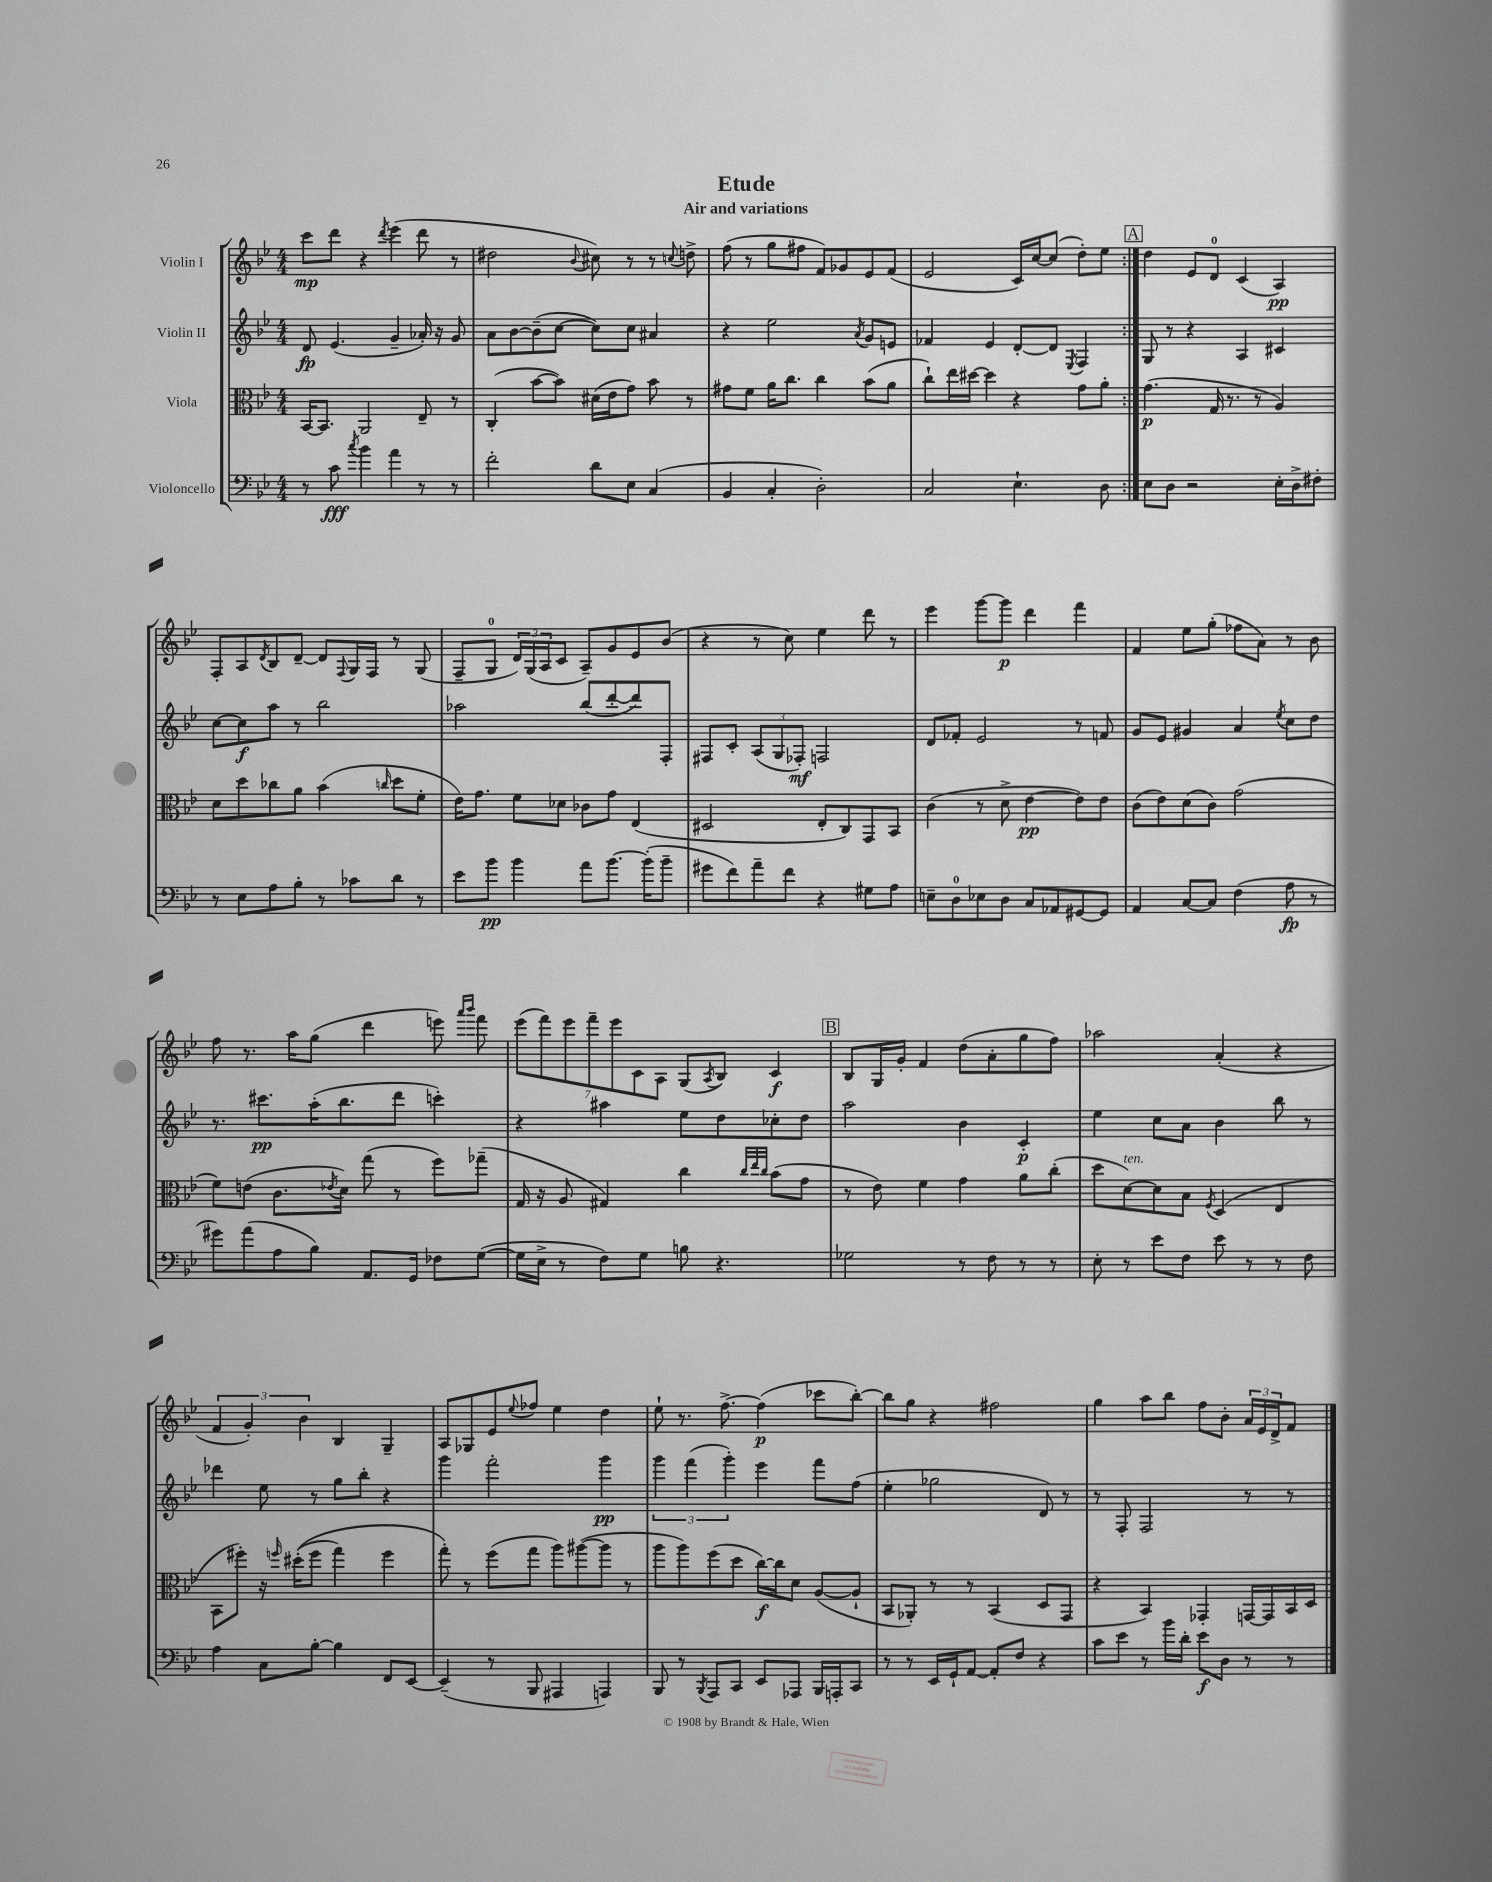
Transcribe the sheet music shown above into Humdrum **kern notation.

**kern	**kern	**kern	**kern
*staff4	*staff3	*staff2	*staff1
*clefF4	*clefC3	*clefG2	*clefG2
*k[b-e-]	*k[b-e-]	*k[b-e-]	*k[b-e-]
*M4/4	*M4/4	*M4/4	*M4/4
8r	[16BB-	8d	8ccc
.	8.BB-]	.	.
8c	.	(4.e-	8ddd
8qcc	.	.	.
4b-	2AA	.	4r
.	.	.	8qddd
4a	.	4g~	(4eee-
8r	8E-~	16a-')	8ddd
.	.	16r	.
8r	8r	8g	8r
=	=	=	=
2f'	(4C'	8a	2dd#
.	.	[8b-	.
.	[8b-	(8b-~]	.
.	8b-])	[8cc	.
.	.	.	8qqb-
8d	(16d#	8cc])	8cc#)
.	16e-	.	.
8E-	8g)	8cc	8r
(4C	8b-	4a#	8r
.	.	.	8qqcc
.	8r	.	8dd^
=	=	=	=
4BB-	8g#	4r	(8ff
.	8f	.	8r
4C'	16a	2ee-	8gg
.	8.cc	.	.
.	.	.	8ff#
2D')	4cc	.	8f)
.	.	.	8g-
.	.	8qa	.
.	(8b-	8g	8e-
.	8a	8e	(8f
=	=	=	=
2C	8cc`)	4f-	2e-
.	16ee-	.	.
.	[16dd#	.	.
.	4dd#]	4e-	.
4.E-`	4r	[8d'	16c)
.	.	.	[16cc
.	.	8d]	(8cc]
.	.	8qE-	.
.	8g	4F	8dd')
8D	8a'	.	8ee-
=:|!	=:|!	=:|!	=:|!
8E-	(4.g	8G	4dd
8D	.	8r	.
2r	.	4r	8e-
.	16G	.	8d
.	8.r	.	.
.	.	4A	(4c
.	8r	.	.
16E-'	4A)	4c#	4A)
16D^	.	.	.
8F#'	.	.	.
=	=	=	=
8r	8d	[8cc	8F'
8E-	8dd	8cc]	8A
.	.	.	8qd
8A	8cc-	8aa	8B-
8B-'	8a	8r	[8d~
8r	(4b-	2bb-	8d]
.	.	.	8qqF
8c-	.	.	16G
.	.	.	16F
.	16qqcc	.	.
8d	8dd	.	8r
8r	8f'	.	(8G
=	=	=	=
8e-	16e-)	2aa-	8F~
.	8.g	.	.
8b-	.	.	8G
4b-	8f	.	24d)
.	.	.	(24G
.	.	.	24A
.	8d-	.	8c
8a	8c-	(8bb-	8A~)
[8.b-	8g	[8ddd'	8g
.	(4E-	8ddd])	8e-
(16b-']	.	.	.
8b-~	.	8F'	(8b-
=	=	=	=
8g#	2D#	8F#	4r
8f)	.	8c'	.
8a~	.	(12A	8r
.	.	12G	.
8f	.	.	8cc)
.	.	12F-')	.
4r	8E-'	2F	4ee-
.	8C)	.	.
8G#	8GG	.	8ddd
8A	8BB-	.	8r
=	=	=	=
8E~	(4c	8d	4eee-
8D	.	8f-'	.
8E-	8r	2e-	[8ggg
8D	8d^	.	8ggg]
8C	[4e-	.	4ddd
8AA-	.	.	.
[8GG#	8e-])	8r	4fff
8GG#]	8e-	8f	.
=	=	=	=
4AA	(8c	8g	4f
.	8e-)	8e-	.
[8C	(8d	4g#	8ee-
8C]	8c)	.	(8gg'
(4F	(2g	4a	8ff-
.	.	.	8a)
.	.	8qee-	.
8A	.	8cc	8r
8r	.	8dd	8b-
=	=	=	=
8g#)	8f)	8.r	8ff
(8a	(8e	.	8.r
.	.	8.ccc#	.
8A	8.c	.	.
.	.	.	16aa
8B-)	.	(16aa'	(8gg
.	8qe-	.	.
.	16d)	8.bb-	.
8.AA	(8gg	.	4ddd
.	8r	8ddd	.
16GG	.	.	.
8F-	8ff)	4ccc')	8eee)
.	.	.	16qqaaa
.	.	.	16qqbbb-
([8G	(8gg-~	.	8fff
=	=	=	=
16G]	16G	4r	(14eee-
16E-^	16r	.	.
.	.	.	14fff)
8r	8A	.	.
.	.	.	14eee-
.	.	.	14fff~
8F)	4G#)	4aa#	.
.	.	.	14eee-
.	.	.	14c
8G	.	.	.
.	.	.	14A
8B	4cc	8ee-	(8G
.	.	.	8qA
4.r	.	8dd	8B-)
.	32qqcc	.	.
.	32qqee-	.	.
.	32qqcc	.	.
.	(8b-	8cc-'	4c
.	8g	8dd	.
=	=	=	=
2G-	8r	2aa	8B-
.	8e-)	.	16G
.	.	.	16g'
.	4f	.	4f
8r	4g	4b-	(8dd
8F	.	.	8a'
8r	8a	4c'	8gg
8r	(8cc'	.	8ff)
=	=	=	=
8E-'	8dd	4ee-	2aa-
8r	[8d)	.	.
8e-	8d]	8cc	.
8F	8B-	8a	.
.	8qF	.	.
8e-	(4D	4b-	(4a'
8r	.	.	.
8r	4E-	8bb-	4r
8F	.	8r	.
=	=	=	=
4A	8BB-	4ddd-	6f
.	8ff#')	.	.
.	.	.	6g')
8C	16r	8ee-	.
.	16qqff	.	.
.	&((16dd#'	.	.
.	.	.	6b-
[8B-'	8ff	8r	.
4B-]	4gg)	8gg	4B-
.	.	8bb-'	.
8FF	4ff	4r	4G~
[8EE-	.	.	.
=	=	=	=
(4EE-~]	8gg'&)	4ggg	8A
.	8r	.	8G-
8r	(8ff	2fff'	8e-
.	.	.	8qqee-
8BBB-	8gg	.	8ff-
4AAA#	8aa)	.	4ee-
.	([8aa#	.	.
4AAA)	8aa#]	4ggg	4dd
.	8r	.	.
=	=	=	=
8BBB-	8aa	6ggg	8ee-`
8r	8aa)	.	8.r
.	.	(6fff	.
8qBBB-	.	.	.
8AAA	(8ff	.	.
.	.	.	[8.ff^
.	.	6ggg')	.
8CC	8dd	.	.
8EE-	[16cc)	4eee-	(4ff]
.	16cc]	.	.
8AAA-	8d	.	.
16BBB-	([8A	8fff	8ccc-
16AAA'	.	.	.
8CC	8A`]	(8ff	[8bb-')
=	=	=	=
8r	8BB-	4ee-'	8bb-]
8r	8AA-')	.	8gg
16EE-	8r	2gg-	4r
16GG`	.	.	.
[8AA	8r	.	.
8AA']	(4BB-	.	2ff#
8F	.	.	.
4r	8D	8d)	.
.	8GG	8r	.
=	=	=	=
8c	4r	8r	4gg
8e-	.	8F'	.
8r	4BB-)	2F	8aa
16b-	.	.	8bb-
16d'	.	.	.
8e-	4GG-'	.	8ff
8D	.	.	8b-'
8r	[16GG	8r	24a
.	.	.	24e-
.	16GG]	.	.
.	.	.	24d^
8r	16BB-	8r	8f
.	16D	.	.
==	==	==	==
*-	*-	*-	*-
